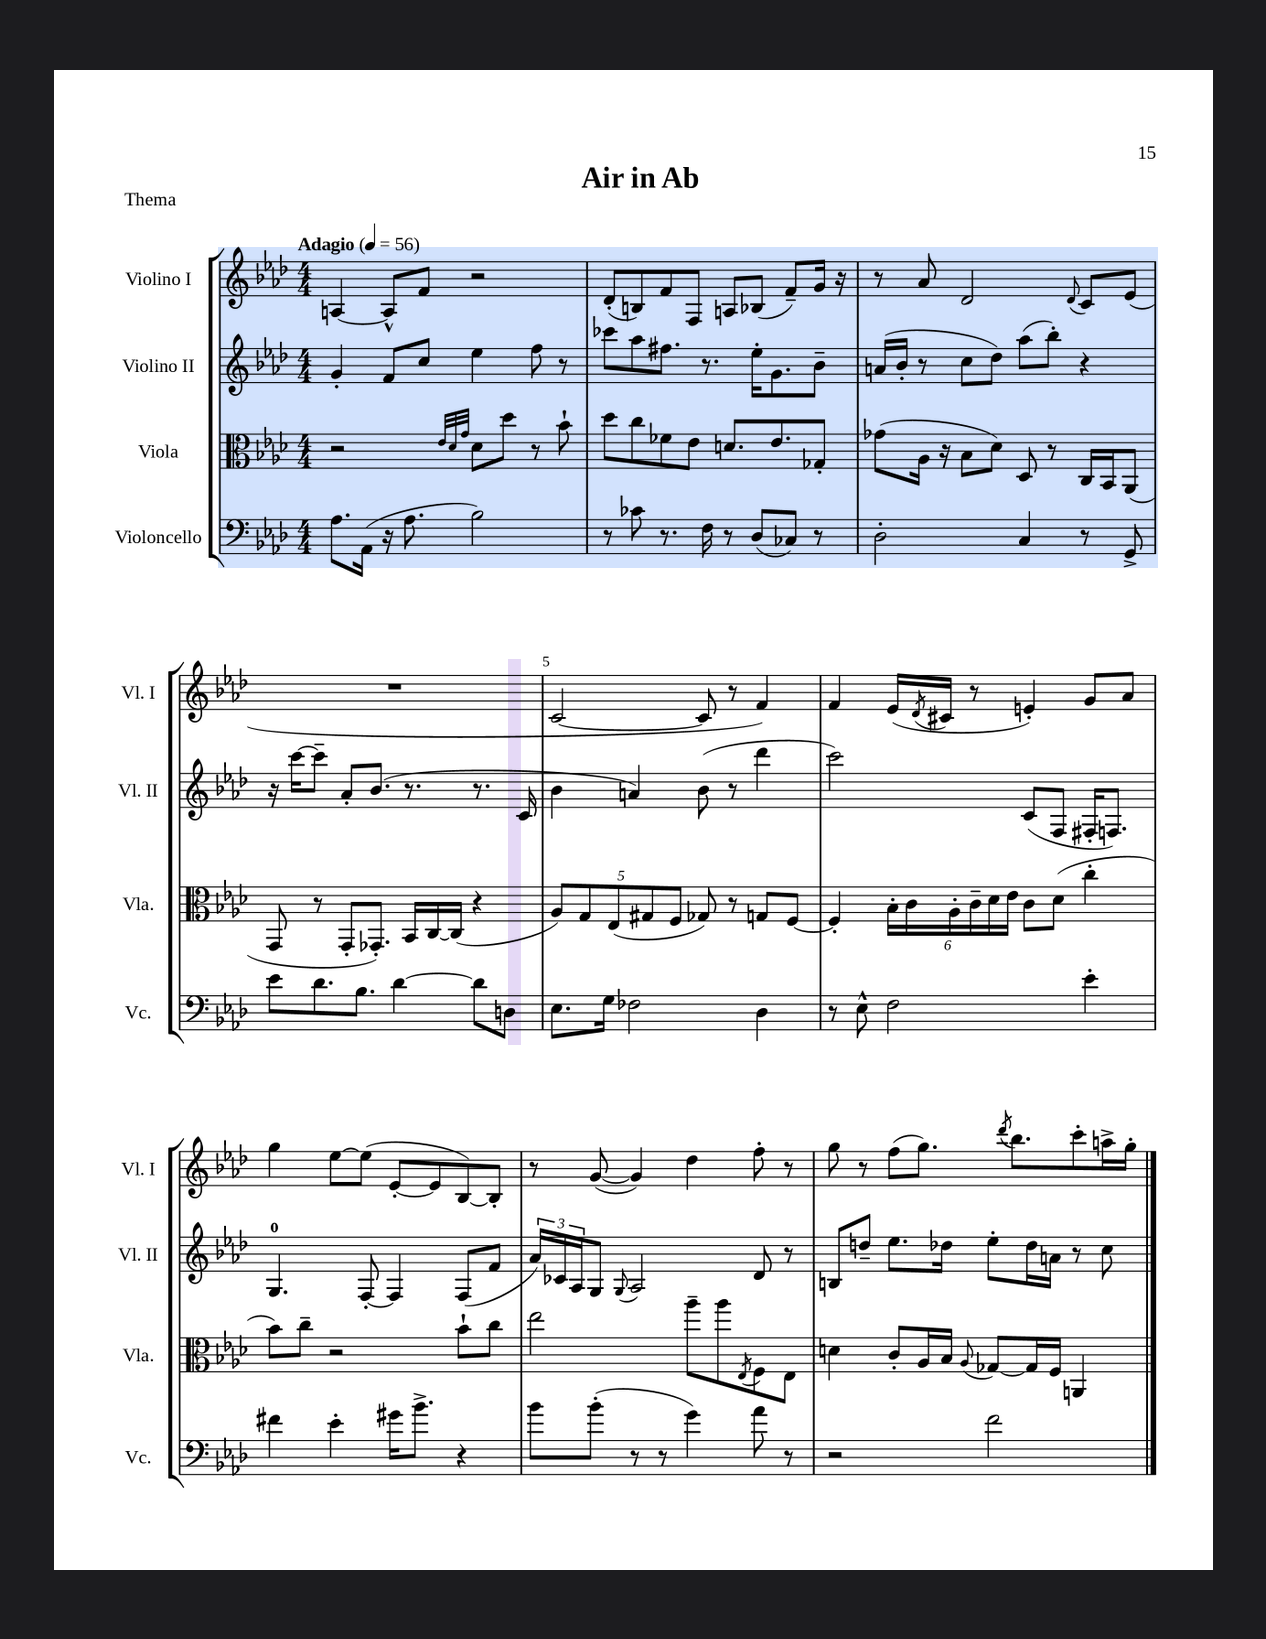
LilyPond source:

\header { title = "Air in Ab" piece = "Thema" }
<<
\new StaffGroup <<
\new Staff = "s0" \with { instrumentName = "Violino I" shortInstrumentName = "Vl. I" } {
    \clef treble \key aes \major \numericTimeSignature \time 4/4 \tempo "Adagio" 4 = 56
    a4~ a8-^ f'8 r2 |
    des'8-.( b8) f'8 f8 a8 bes8( f'8--) g'16 r16 |
    r8 aes'8 des'2 \appoggiatura { des'8 } c'8 ees'8( |
    R1 |
    c'2~ c'8 r8 f'4) |
    f'4 ees'16( \acciaccatura { des'8 } cis'16 r8 e'4-.) g'8 aes'8 |
    g''4 ees''8~ ees''8( ees'8~-. ees'8 bes8~) bes8-. |
    r8 g'8~( g'4) des''4 f''8-. r8 |
    g''8 r8 f''8( g''8.) \acciaccatura { des'''8 } bes''8. c'''8-. a''16-> g''16-. \bar "|." |
}
\new Staff = "s1" \with { instrumentName = "Violino II" shortInstrumentName = "Vl. II" } {
    \clef treble \key aes \major \numericTimeSignature \time 4/4
    g'4-. f'8 c''8 ees''4 f''8 r8 |
    ces'''8 aes''8 fis''8. r8. ees''16-. g'8. bes'8-- |
    a'16( bes'16-. r8 c''8 des''8) aes''8( bes''8-.) r4 |
    r16 c'''16~ c'''8-- aes'8-. bes'8.( r8. r8. c'16 |
    bes'4 a'4) bes'8( r8 des'''4 |
    c'''2) c'8( f8 fis16-. f8.) |
    g4.-0 f8~-. f4 f8( f'8 |
    \tuplet 3/2 { aes'16) ces'16 aes16 } g8 \appoggiatura { g8 } aes2 des'8 r8 |
    b8 d''8-- ees''8. des''16 ees''8-. des''16 a'16 r8 c''8 \bar "|." |
}
\new Staff = "s2" \with { instrumentName = "Viola" shortInstrumentName = "Vla." } {
    \clef alto \key aes \major \numericTimeSignature \time 4/4
    r2 \grace { ees'32 des'32 g'32 } des'8 des''8 r8 bes'8-! |
    des''8 c''8 fes'8 ees'8 d'8. ees'8. ges8-. |
    ges'8( aes16 r16 bes8 des'8) des8 r8 c16 bes,16 aes,8( |
    g,8 r8 g,8-. ges,8.-.) bes,16 c16~ c16( r4 |
    \tuplet 5/4 { aes8) g8 ees8( gis8 f8 } ges8) r8 g8 f8~ |
    f4-. \tuplet 6/4 { bes16-. c'16 aes16-. c'16-- des'16 ees'16 } c'8 des'8( c''4-. |
    bes'8) c''8-- r2 bes'8-! c''8 |
    ees''2 aes''8-- aes''8 \acciaccatura { ees8 } f8 ees8 |
    d'4 c'8-. aes16 bes16 \appoggiatura { aes8 } ges8~ ges16 f16 a,4 \bar "|." |
}
\new Staff = "s3" \with { instrumentName = "Violoncello" shortInstrumentName = "Vc." } {
    \clef bass \key aes \major \numericTimeSignature \time 4/4
    aes8. aes,16( r16 aes8. bes2) |
    r8 ces'8 r8. f16 r8 des8( ces8) r8 |
    des2-. c4 r8 g,8-> |
    ees'8 des'8. bes8. des'4~ des'8 d8 |
    ees8. g16 fes2 des4 |
    r8 ees8-^ f2 ees'4-. |
    fis'4 ees'4-. gis'16 bes'8.-> r4 |
    bes'8 bes'8-.( r8 r8 g'4) aes'8 r8 |
    r2 f'2 \bar "|." |
}
>>
>>
\layout { \context { \Score \override BarNumber.break-visibility = ##(#f #t #t) barNumberVisibility = #(every-nth-bar-number-visible 5) } }
